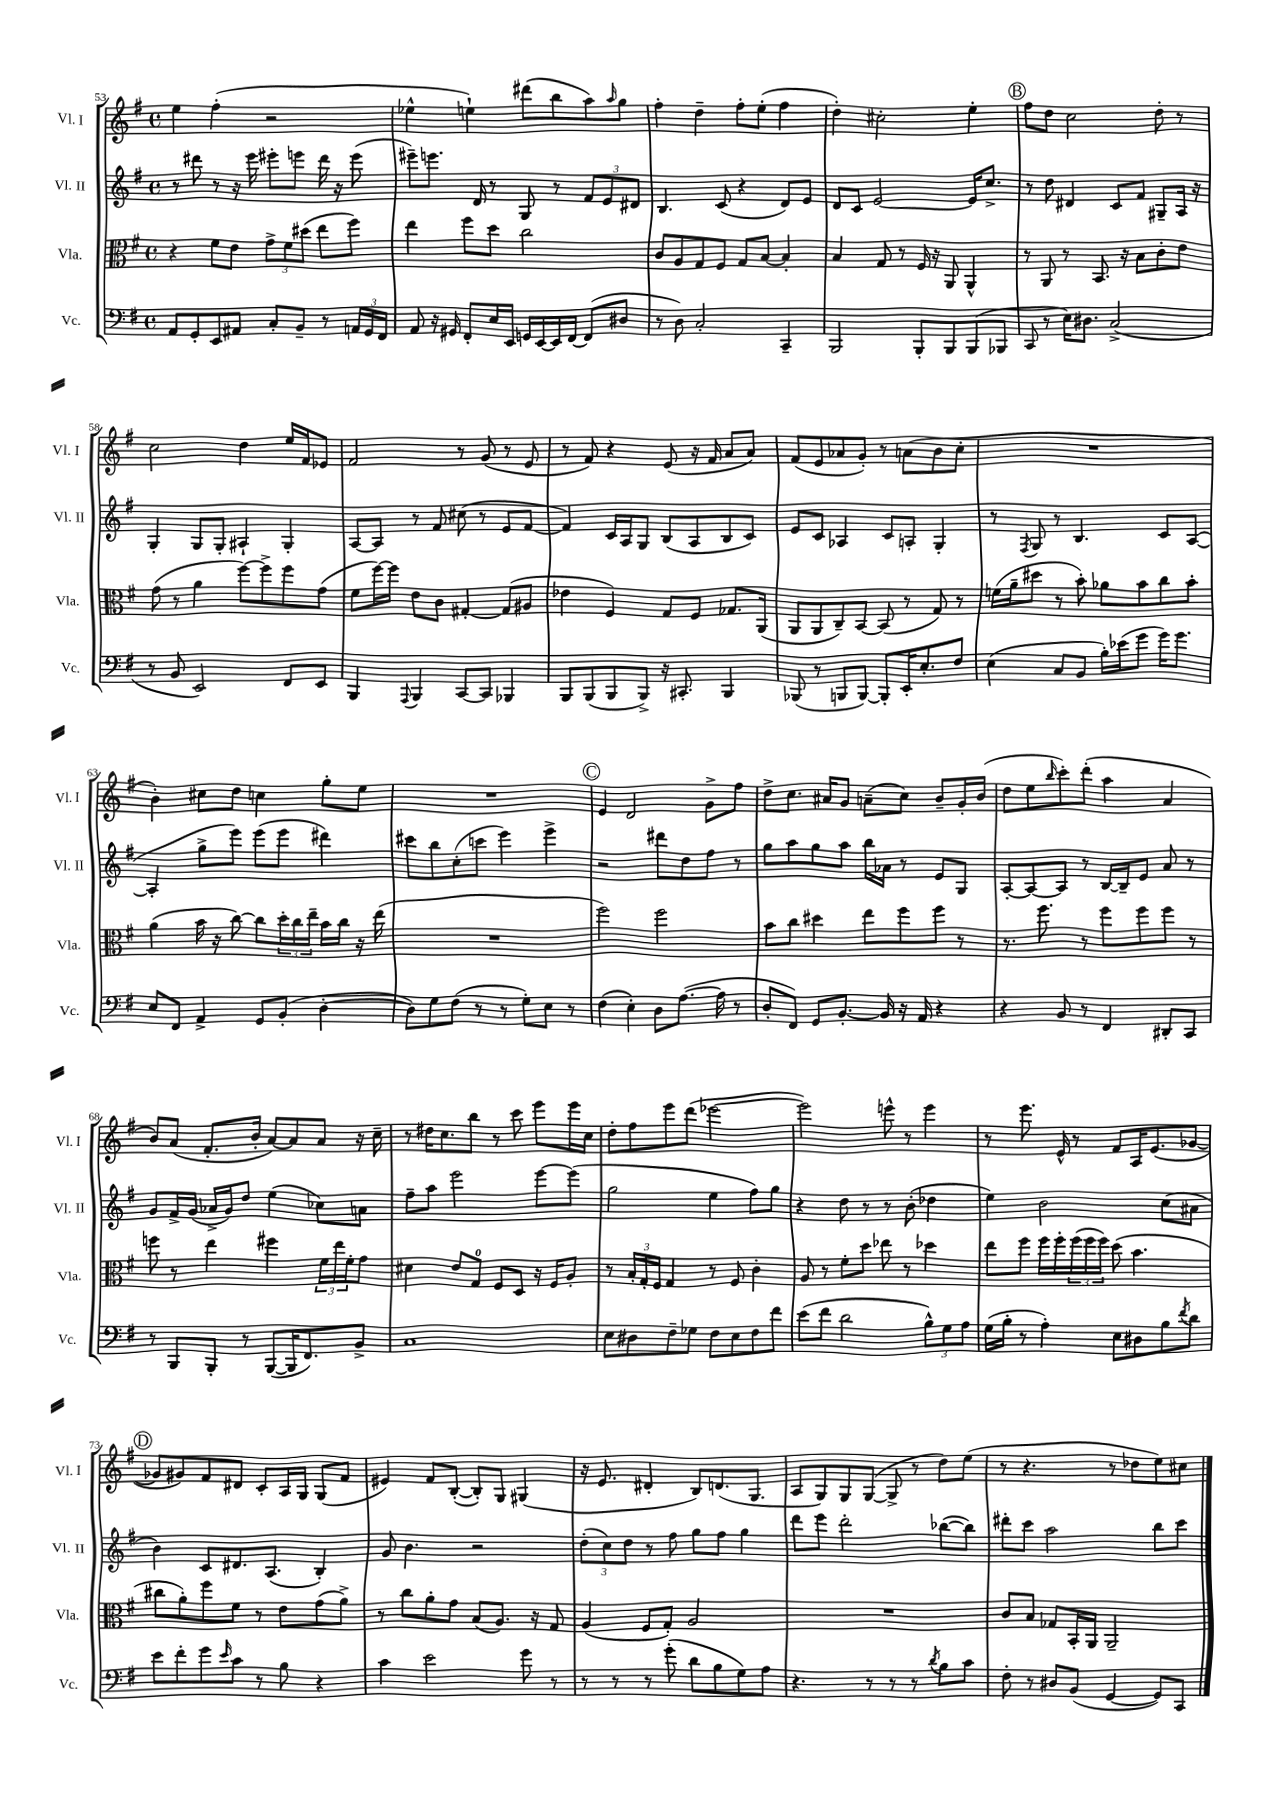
<<
\new StaffGroup <<
\new Staff = "s0" \with { instrumentName = "Vl. I" shortInstrumentName = "Vl. I" } {
    \clef treble \key g \major \defaultTimeSignature \time 4/4
    e''4 fis''4-.( r2 |
    ees''4-^ e''4-!) dis'''8( b''8 a''8) \grace { a''16 } g''8 |
    fis''4-. d''4-- fis''8-. e''8-.( fis''4 |
    d''4-.) cis''2-. e''4-. |
    \mark \markup { \circle "B" } fis''8 d''8 c''2 d''8-. r8 |
    c''2 d''4 e''16 fis'16 ees'8 |
    fis'2 r8 g'8( r8 e'8 |
    r8 fis'8) r4 e'8( r16 fis'16 a'8 a'8) |
    fis'8( e'8 aes'8 g'8-.) r8 a'8( b'8 c''8-. |
    R1 |
    b'4-.) cis''8 d''8 c''4 g''8-. e''8 |
    R1 |
    \mark \markup { \circle "C" } e'4 d'2 g'8-> fis''8 |
    d''8-> c''8. ais'16 g'8 a'8--( c''8) b'8-- g'16-. b'16( |
    d''8 e''8 \grace { b''16 } c'''8-.) d'''8-.( a''4 a'4 |
    b'8) a'8( fis'8.-. b'16-. a'8~) a'8 a'8 r16 c''16-- |
    r8 dis''16 c''8. b''8 r8 c'''8 e'''8 e'''16 c''16 |
    d''8-. fis''8 e'''8 d'''8( ees'''2~ |
    ees'''2) e'''8-^ r8 e'''4 |
    r8 e'''8. e'16-^ r8 fis'8 a16 e'8.( ges'8~ |
    \mark \markup { \circle "D" } ges'8 gis'8) fis'8 dis'8 c'8-. a16 g16 g8( fis'8 |
    eis'4) fis'8 b8~-.( b8-.) g8 gis4( |
    r16 e'8. dis'4-. b8) d'8.( g8. |
    a8 g8) g8 g8~( g8-> r8 d''8) e''8( |
    r8 r4. r8 des''8 e''8) cis''8 \bar "|." |
}
\new Staff = "s1" \with { instrumentName = "Vl. II" shortInstrumentName = "Vl. II" } {
    \clef treble \key g \major \defaultTimeSignature \time 4/4
    r8 dis'''8 r8 r16 e'''16 eis'''8-. e'''8 dis'''16 r16 e'''8( |
    eis'''8--) e'''8. d'16 r8 g8 r8 \tuplet 3/2 { fis'8 e'8 dis'8 } |
    b4. c'8( r4 d'8) e'8 |
    d'8 c'8 e'2~ e'16 c''8.-> |
    \mark \markup { \circle "B" } r8 d''8 dis'4 c'8 fis'8 gis8-- a16 r16 |
    g4-. g8 g8-. ais4-! g4-. |
    a8~ a8 r8 fis'8 cis''8( r8 e'8 fis'8~ |
    fis'4) c'16 a16 g8 b8( a8 b8 c'8) |
    e'8 c'8 aes4 c'8 a8-. g4-. |
    r8 \acciaccatura { fis8 } g8 r8 b4. c'8 a8~( |
    a4-. g''8-> e'''8) e'''8( e'''8 dis'''4) |
    cis'''8 b''8 c''8-.( c'''8 e'''4) e'''4-> |
    \mark \markup { \circle "C" } r2 dis'''8 d''8 fis''8 r8 |
    g''8 a''8 g''8 a''8 b''16 aes'16 r8 e'8 g8 |
    a8~-. a8~ a8 r8 b16~ b16-- e'8 a'8 r8 |
    g'8 fis'16-> g'16( aes'16-> g'16) d''8 e''4( ces''8) a'8 |
    fis''8-- a''8 e'''2 e'''8~ e'''8( |
    g''2 e''4 fis''8) g''8 |
    r4 d''8 r8 r8 b'8-.( des''4 |
    e''4) b'2 c''8( ais'8 |
    \mark \markup { \circle "D" } b'4) c'8 dis'8. a8.( b4-.) |
    g'8 b'4. r2 |
    \tuplet 3/2 { d''8-.( c''8) d''8 } r8 fis''8 g''8 fis''8 g''4 |
    d'''8 e'''8 d'''2-. bes''8~( bes''8) |
    dis'''8-. c'''8 a''2 b''8 c'''8 \bar "|." |
}
\new Staff = "s2" \with { instrumentName = "Vla." shortInstrumentName = "Vla." } {
    \clef alto \key g \major \defaultTimeSignature \time 4/4
    r4 fis'8 e'8 \tuplet 3/2 { g'8-> fis'8 dis''8( } e''8 fis''8) |
    e''4 fis''8 d''8 c''2 |
    c'8 a8 g8 fis8 g8 b8~ b4-. |
    b4 g8 r8 fis16 r16 a,8 a,4-^ |
    \mark \markup { \circle "B" } r8 a,8 r8 b,8. r16 b8 c'8-. e'8 |
    g'8( r8 a'4 fis''8~) fis''8-> fis''8 g'8( |
    fis'8 fis''16~) fis''16 e'8 c'8 gis4~-. gis8( ais8 |
    ees'4 fis4) g8 fis8 ges8. a,16( |
    a,8 a,8 c8--) b,8~ b,8( r8 g8) r8 |
    f'16( a'16-- dis''8 r8 b'8-.) aes'8 b'8 c''8 b'8-. |
    a'4( b'16 r16 c''8~) c''8 \tuplet 3/2 { d''16-. c''16 e''16-- } b'16 c''16 r16 e''16( |
    R1 |
    \mark \markup { \circle "C" } fis''2) fis''2 |
    b'8 c''8 dis''4 e''8 fis''8 fis''8 r8 |
    r8. fis''8. r8 fis''8 fis''8 fis''8 r8 |
    f''8 r8 e''4 fis''4 \tuplet 3/2 { fis'16 e''16 fis'16-. } g'8 |
    dis'4 e'8 g8-0 fis8 d8 r16 fis16 a8-. |
    r8 \tuplet 3/2 { b16-. g16-. fis16 } g4 r8 fis8 c'4-. |
    a8 r8 fis'8-. d''8 ees''8 r8 des''4 |
    e''8 fis''8 fis''16 fis''16-. \tuplet 3/2 { fis''16( fis''16 fis''16) } d''8( b'4. |
    \mark \markup { \circle "D" } cis''8 a'8-.) fis''8 fis'8 r8 e'8 g'8( a'8->) |
    r8 c''8 a'8-. g'8 b8( a8.) r16 g8 |
    a4( fis8 g8-.) a2 |
    R1 |
    c'8 b8 ges8 b,16-. a,16 a,2-- \bar "|." |
}
\new Staff = "s3" \with { instrumentName = "Vc." shortInstrumentName = "Vc." } {
    \clef bass \key g \major \defaultTimeSignature \time 4/4
    a,8 g,8-. e,8 ais,8 c8-. b,8-- r8 \tuplet 3/2 { a,16 g,16 fis,16 } |
    a,8 r16 gis,16 fis,8-. e16 e,16 g,16 e,16~ e,16 fis,16~ fis,8( dis8 |
    r8 d8) c2-. c,4-- |
    b,,2 b,,8-. b,,8 b,,8( bes,,8 |
    \mark \markup { \circle "B" } c,8 r8 e16) dis8. c2->( |
    r8 b,8 e,2) fis,8 e,8 |
    b,,4 \appoggiatura { a,,8 } b,,4 c,8~ c,8 bes,,4 |
    b,,8 b,,8( b,,8 b,,8->) r16 cis,8.-. b,,4 |
    bes,,8( r8 b,,8 b,,8~) b,,8-. e,16-. e8.-. fis8 |
    e4( c8 b,8 b16-.) ees'16( g'8 g'16) g'8. |
    e8 fis,8 a,4-> g,8 b,8-.( d4~-. |
    d8) g8 fis8( r8 r8 g8-.) e8 r8 |
    \mark \markup { \circle "C" } fis4( e4-.) d8 a8.~( a16 r8 |
    d8-. fis,8) g,8 b,8.~-. b,16 r16 a,16 r4 |
    r4 b,8 r8 fis,4 dis,8-. c,8 |
    r8 b,,8 b,,8-. r8 b,,8~( b,,16 fis,8.) b,8-> |
    c1 |
    e8 dis8 fis8-- ges8 fis8 e8 fis8 fis'8 |
    e'8( fis'8 d'2 \tuplet 3/2 { b8-^) g8 a8 } |
    g16( b16-. r8 a4-.) e8 dis8 b8 \acciaccatura { fis'8 } d'8 |
    \mark \markup { \circle "D" } e'8 fis'8-. g'8 \grace { e'16 } c'8 r8 b8 r4 |
    c'4 e'2 g'8 r8 |
    r8 r8 r8 g'8-.( d'8 b8 g8) a8 |
    r4. r8 r8 r8 \acciaccatura { d'8 } b8 c'8 |
    fis8-. r8 dis8 b,8( g,4~ g,8) c,8 \bar "|." |
}
>>
>>
\layout { \context { \Score currentBarNumber = #53 } }
